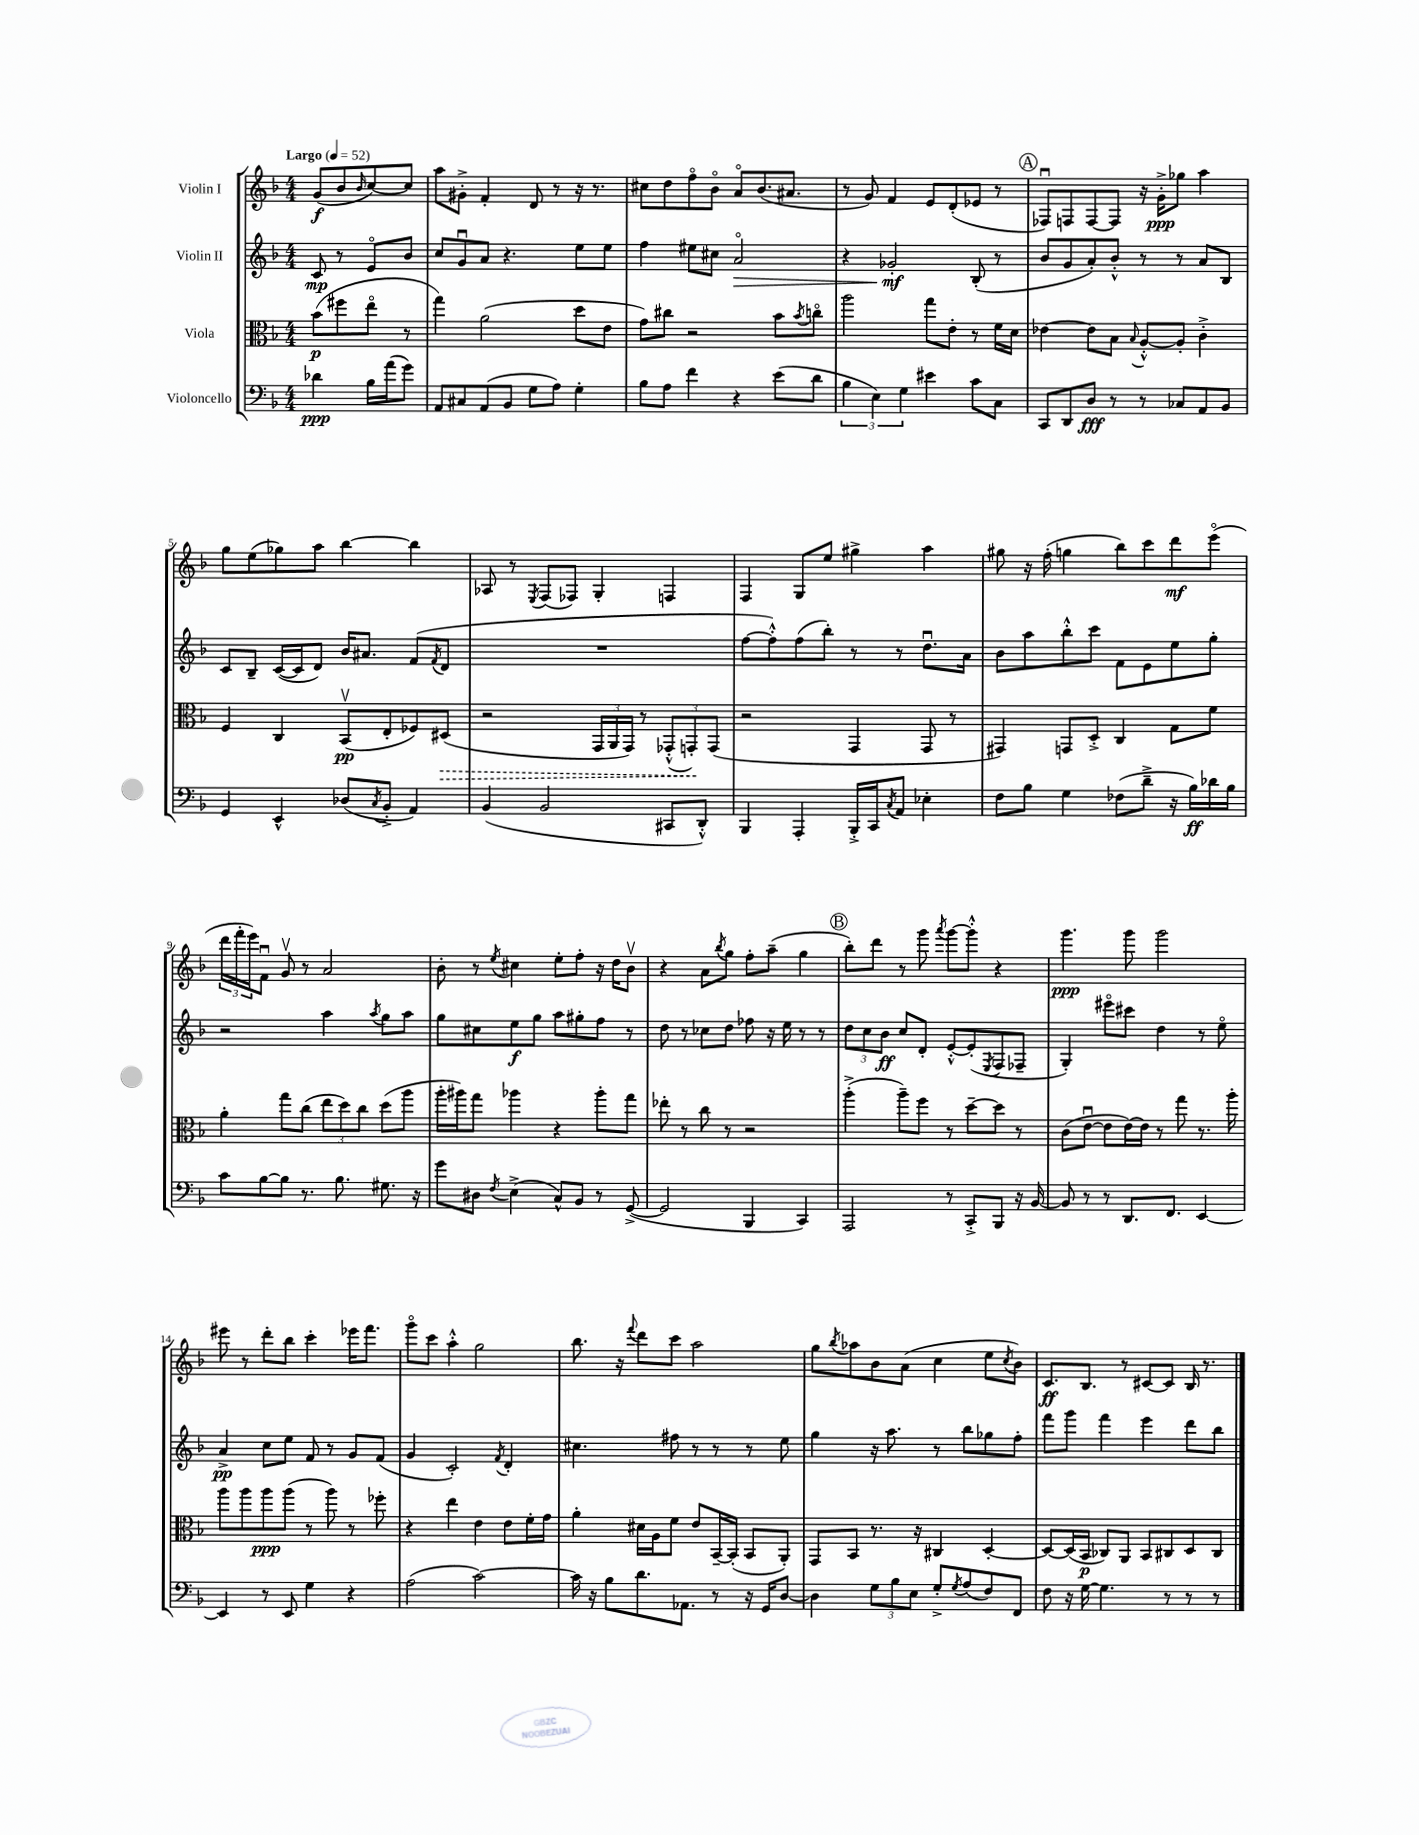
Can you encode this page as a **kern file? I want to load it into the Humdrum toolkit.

**kern	**dynam	**kern	**dynam	**kern	**dynam	**kern	**dynam
*part4	*part4	*part3	*part3	*part2	*part2	*part1	*part1
*staff4	*staff4	*staff3	*staff3	*staff2	*staff2	*staff1	*staff1
*I"Violoncello	*	*I"Viola	*	*I"Violin II	*	*I"Violin I	*
*clefF4	*	*clefC3	*	*clefG2	*	*clefG2	*
*k[b-]	*	*k[b-]	*	*k[b-]	*	*k[b-]	*
*M4/4	*	*M4/4	*	*M4/4	*	*M4/4	*
*MM52	*	*MM52	*	*MM52	*	*MM52	*
=	=	=	=	=	=	=	=
!	!	!	!	!	!	!LO:TX:a:B:t=Largo	!
4d-X\	ppp	(8b-\L	p	8c/	mp	(8g/L	f
.	.	8ff#X\	.	8r	.	8b-/	.
.	.	.	.	.	.	16qqb-/	.
16B-\LL	.	8ee\J	.	8e/L	.	[8cc/)	.
(16a\J	.	.	.	.	.	.	.
8g\J)	.	8r	.	8b-/J	.	8cc/J]	.
=1	=1	=1	=1	=1	=1	=1	=1
8AA/L	.	4gg\)	.	8cc/L	.	8aa\L	.
8C#X/	.	.	.	8gu/	.	8g#X'^\J	.
(8AA/	.	(2a\	.	8a/J	.	4f'/	.
8BB-/J	.	.	.	4.r	.	.	.
8G\L	.	.	.	.	.	8d/	.
8A\J)	.	.	.	.	.	8r	.
4G'\	.	8dd\L	.	8ee\L	.	16r	.
.	.	.	.	.	.	8.r	.
.	.	8e\J	.	8ee\J	.	.	.
=2	=2	=2	=2	=2	=2	=2	=2
8B-\L	.	8g\L)	.	4ff\	.	8cc#X\L	.
8A\J	.	8cc#X\J	.	.	.	8dd\	.
4f\	.	2r	.	8ee#X\L	.	8ff\	.
.	.	.	.	8cc#X\J	.	8b-\J	.
!	!	!	!	!	!LO:HP:b	!	!
4r	.	.	.	2a/	>	8a/L	.
.	.	.	.	.	.	(8.b-/	.
(8e\L	.	8b-\L	.	.	.	.	.
.	.	.	.	.	.	8.a#X/J	.
.	.	8qb-/	.	.	.	.	.
8d\J	.	8ccn\J	.	.	.	.	.
=3	=3	=3	=3	=3	=3	=3	=3
6B-\	.	2aa\	.	4r	.	8r	.
.	.	.	.	.	.	8g/)	.
6E\)	.	.	.	.	.	.	.
.	.	.	.	2g-X'/	mf	4f/	.
6G\	.	.	.	.	.	.	.
4e#X\	.	8gg\L	.	.	.	8e/L	.
.	.	8e'\J	.	.	.	(8d'/	.
8c\L	.	8r	.	(8B-'/	]	8e-X/J	.
8C\J	.	16f\LL	.	8r	.	8r	.
.	.	16d\JJ	.	.	.	.	.
!!LO:REH:place=s1:t=A
=4	=4	=4	=4	=4	=4	=4	=4
8CC/L	.	[4e-X\	.	8b-/L	.	8F-Xu/L)	.
8DD/	.	.	.	8g/	.	8Fn/	.
8D/J	fff	8e-\L]	.	8a'/)	.	[8F/	.
8r	.	8B-\J	.	8b-'^^/J	.	8F/J]	.
.	.	8qqB-/	.	.	.	.	.
8r	.	[8A'^^/L	.	8r	.	16r	.
.	.	.	.	.	.	16g'^\KL	ppp
8C-X/L	.	8A'/J]	.	8r	.	8gg-X\J	.
8AA/	.	4c'^\	.	8a/L	.	4aa\	.
8BB-/J	.	.	.	8B-/J	.	.	.
!!LO:LB:g=z
=5	=5	=5	=5	=5	=5	=5	=5
4GG/	.	4F/	.	8c/L	.	8gg\L	.
.	.	.	.	8B-~/J	.	(8ee\	.
4EE^^/	.	4C/	.	([16c/LL	.	8gg-X\)	.
.	.	.	.	16c/J]	.	.	.
.	.	.	.	8d/J)	.	8aa\J	.
(8D-X/L	.	(8BB-v/L	pp	16b-/KL	.	[4bb-\	.
.	.	.	.	8.a#X/J	.	.	.
8qC/	.	.	.	.	.	.	.
8BB-'^/J	.	8E'/	.	.	.	.	.
4AA/)	.	8F-X/)	.	(8f/L	.	4bb-\]	.
.	.	.	.	8qf/	.	.	.
!	!	!	!LO:HP:b	!	!	!	!
.	.	(8D#X/J	>	8d/J	.	.	.
=6	=6	=6	=6	=6	=6	=6	=6
(4BB-/	.	2r	.	1r	.	8A-X/	.
.	.	.	.	.	.	8r	.
.	.	.	.	.	.	8qE/	.
2BB-/	.	.	.	.	.	(8F/L	.
.	.	.	.	.	.	8F-X/J)	.
.	.	24GG/LL	.	.	.	4G'/	.
.	.	24AA/	.	.	.	.	.
.	.	24GG/JJ)	.	.	.	.	.
.	.	8r	.	.	.	.	.
8CC#X/L	.	(12GG-X'^^/L	.	.	.	4Fn/	.
.	.	12GGn'/)	.	.	.	.	.
8DD'^^/J)	.	.	.	.	.	.	.
.	.	(12GG/J	]	.	.	.	.
=7	=7	=7	=7	=7	=7	=7	=7
4BBB-/	.	2r	.	[8ff\L	.	4F/	.
.	.	.	.	8ff'^^\])	.	.	.
4AAA'/	.	.	.	(8ff\	.	8G/L	.
.	.	.	.	8bb-'\J)	.	8ee/J	.
16BBB-'^/LL	.	4GG/	.	8r	.	4gg#X^\	.
16CC/J	.	.	.	.	.	.	.
8qC/	.	.	.	.	.	.	.
8AA/J	.	.	.	8r	.	.	.
4E-X'\	.	8GG/	.	8.ddu\L	.	4aa\	.
.	.	8r	.	.	.	.	.
.	.	.	.	16a\Jk	.	.	.
=8	=8	=8	=8	=8	=8	=8	=8
8F\L	.	4GG#X/)	.	8b-\L	.	8gg#X\	.
8B-\J	.	.	.	8aa\	.	16r	.
.	.	.	.	.	.	(16ff'\	.
4G\	.	8GGn/L	.	8bb-'^^\	.	4ggn\	.
.	.	8D'^/J	.	8ccc\J	.	.	.
(8F-X\L	.	4C/	.	8f\L	.	8bb-\L)	.
8d~^\J	.	.	.	8e\	.	8ccc\	.
16r	.	8G\L	.	8ee\	.	8ddd\	mf
16B-\LL)	ff	.	.	.	.	.	.
16d-X\	.	8f\J	.	8gg'\J	.	(8eee\J	.
16B-\JJ	.	.	.	.	.	.	.
!!LO:LB:g=z
=9	=9	=9	=9	=9	=9	=9	=9
8c\L	.	4a'\	.	2r	.	24ddd\LL	.
.	.	.	.	.	.	24fff'\	.
.	.	.	.	.	.	24eee\J)	.
[8B-\	.	.	.	.	.	8fu\J	.
8B-\J]	.	8gg\L	.	.	.	8gv/	.
8.r	.	(8cc\J	.	.	.	8r	.
.	.	12ee\L	.	4aa\	.	2a/	.
8.B-\	.	.	.	.	.	.	.
.	.	12dd\)	.	.	.	.	.
.	.	12cc\J	.	.	.	.	.
.	.	.	.	8qaa/	.	.	.
8.G#X\	.	(8dd\L	.	8gg\L	.	.	.
.	.	8aa\J	.	8aa\J	.	.	.
16r	.	.	.	.	.	.	.
=10	=10	=10	=10	=10	=10	=10	=10
8g\L	.	16aa'\LL	.	8gg\L	.	8b-'\	.
.	.	16aa#X\J)	.	.	.	.	.
8D#X\J	.	8gg\J	.	8cc#X\	.	8r	.
8qF/	.	.	.	.	.	8qee/	.
(4E^\	.	4aa-X\	.	8ee\	f	4cc#X\	.
.	.	.	.	8gg\J	.	.	.
8C^^/L)	.	4r	.	8aa\L	.	8ee'\L	.
8BB-/J	.	.	.	8gg#X'\	.	8ff'\J	.
8r	.	8aa-'\L	.	8ff\J	.	16r	.
.	.	.	.	.	.	16dd\KL	.
([8GG^/	.	8gg\J	.	8r	.	8b-v\J	.
=11	=11	=11	=11	=11	=11	=11	=11
2GG/]	.	8ee-X'\	.	8dd\	.	4r	.
.	.	8r	.	8r	.	.	.
.	.	8cc\	.	8cc-X\L	.	8a\L	.
.	.	.	.	.	.	8qbb-/	.
.	.	8r	.	8dd\J	.	8gg\J	.
4BBB-/	.	2r	.	8ff-X\	.	8ff'\L	.
.	.	.	.	16r	.	(8aa~\J	.
.	.	.	.	16ee\	.	.	.
4CC/)	.	.	.	8r	.	4gg\	.
.	.	.	.	8r	.	.	.
!!LO:REH:place=s1:t=B
=12	=12	=12	=12	=12	=12	=12	=12
2AAA/	.	(4aa'^\	.	12dd\L	.	8bb-'\L)	.
.	.	.	.	12cc\	.	.	.
.	.	.	.	.	.	8ddd\J	.
.	.	.	.	12b-\J	ff	.	.
.	.	8aa~\L)	.	8cc/L	.	8r	.
.	.	8ff\J	.	8d'/J	.	8ggg\	.
.	.	.	.	.	.	8qaaa/	.
8r	.	8r	.	[8e'^^/L	.	[8ggg\L	.
8CC'^/L	.	[8dd~\L	.	(8e'/]	.	8ggg'^^\J]	.
.	.	.	.	8qE/	.	.	.
8BBB-/J	.	8dd\J]	.	8F/	.	4r	.
16r	.	8r	.	8F-X~/J	.	.	.
[16BB-/	.	.	.	.	.	.	.
=13	=13	=13	=13	=13	=13	=13	=13
8BB-/]	.	(8c\L	.	4G'/)	.	4.ggg\	ppp
8r	.	[8eu\J	.	.	.	.	.
8r	.	8e\L]	.	8eee#X\L	.	.	.
8.DD/L	.	[16e\L)	.	8ccc#X\J	.	8ggg\	.
.	.	16e\JJ]	.	.	.	.	.
.	.	8r	.	4dd\	.	2ggg\	.
8.FF/J	.	.	.	.	.	.	.
.	.	8gg\	.	.	.	.	.
[4EE/	.	8.r	.	8r	.	.	.
.	.	.	.	8ee\	.	.	.
.	.	16aa'\	.	.	.	.	.
!!LO:LB:g=z
=14	=14	=14	=14	=14	=14	=14	=14
4EE/]	.	8aa\L	.	4a^/	pp	8eee#X\	.
.	.	8aa\	.	.	.	8r	.
8r	.	8aa\	ppp	8cc\L	.	8ddd'\L	.
8EE/	.	(8aa\J	.	8ee\J	.	8bb-\J	.
4G\	.	8r	.	8f/	.	4ccc'\	.
.	.	8aa\)	.	8r	.	.	.
4r	.	8r	.	8g/L	.	16eee-X\KL	.
.	.	.	.	.	.	8.fff\J	.
.	.	8ff-X'\	.	(8f/J	.	.	.
=15	=15	=15	=15	=15	=15	=15	=15
(2A\	.	4r	.	4g/	.	8ggg\L	.
.	.	.	.	.	.	8ccc\J	.
.	.	4ee\	.	2c'/)	.	4aa'^^\	.
[2c\)	.	4e\	.	.	.	2gg\	.
.	.	.	.	8qf/	.	.	.
.	.	8e\L	.	4d'/	.	.	.
.	.	16f'\L	.	.	.	.	.
.	.	16g\JJ	.	.	.	.	.
=16	=16	=16	=16	=16	=16	=16	=16
16c\]	.	4a'\	.	4.cc#X\	.	8.bb-\	.
16r	.	.	.	.	.	.	.
8B-\L	.	.	.	.	.	.	.
.	.	.	.	.	.	16r	.
.	.	.	.	.	.	8qqfff/	.
8.d\	.	16d#X\LL	.	.	.	8ddd\L	.
.	.	16A\J	.	.	.	.	.
.	.	8f\J	.	8ff#X\	.	8ccc\J	.
8.AA-X\J	.	.	.	.	.	.	.
.	.	8e/L	.	8r	.	2aa\	.
8r	.	[16BB-~/L	.	8r	.	.	.
.	.	(16BB-'/JJ]	.	.	.	.	.
16r	.	8BB-/L	.	8r	.	.	.
16GG/KL	.	.	.	.	.	.	.
[8D/J	.	8AA'/J)	.	8ee\	.	.	.
=17	=17	=17	=17	=17	=17	=17	=17
4D\]	.	8GG/L	.	4gg\	.	8gg\L	.
.	.	.	.	.	.	8qbb-/	.
.	.	8BB-/J	.	.	.	8aa-X\	.
12G\L	.	8.r	.	16r	.	8b-\	.
.	.	.	.	8.aa\	.	.	.
12B-\	.	.	.	.	.	.	.
.	.	.	.	.	.	(8a\J	.
12E\J	.	.	.	.	.	.	.
.	.	16r	.	.	.	.	.
8G'^/L	.	4C#X/	.	8r	.	4cc\	.
8qG/	.	.	.	.	.	.	.
(8A/	.	.	.	8bb-\L	.	.	.
8F/)	.	[4D'/	.	8gg-X\	.	8ee\L	.
.	.	.	.	.	.	8qcc/	.
8FF/J	.	.	.	8ff'\J	.	8b-\J)	.
=18	=18	=18	=18	=18	=18	=18	=18
8F\	.	8D/L_	.	8fff\L	.	8.c/L	ff
16r	.	(16D/L]	.	8ggg\J	.	.	.
[16G\	.	16BB-/JJ	p	.	.	8.B-/J	.
4.G\]	.	8C-X/L)	.	4fff\	.	.	.
.	.	8AA/J	.	.	.	8r	.
.	.	8BB-/L	.	4eee\	.	[8c#X/L	.
8r	.	8C#X/	.	.	.	8c#/J]	.
8r	.	8D/	.	8ddd\L	.	16B-/	.
.	.	.	.	.	.	8.r	.
8r	.	8C#/J	.	8bb-\J	.	.	.
==	==	==	==	==	==	==	==
*-	*-	*-	*-	*-	*-	*-	*-
